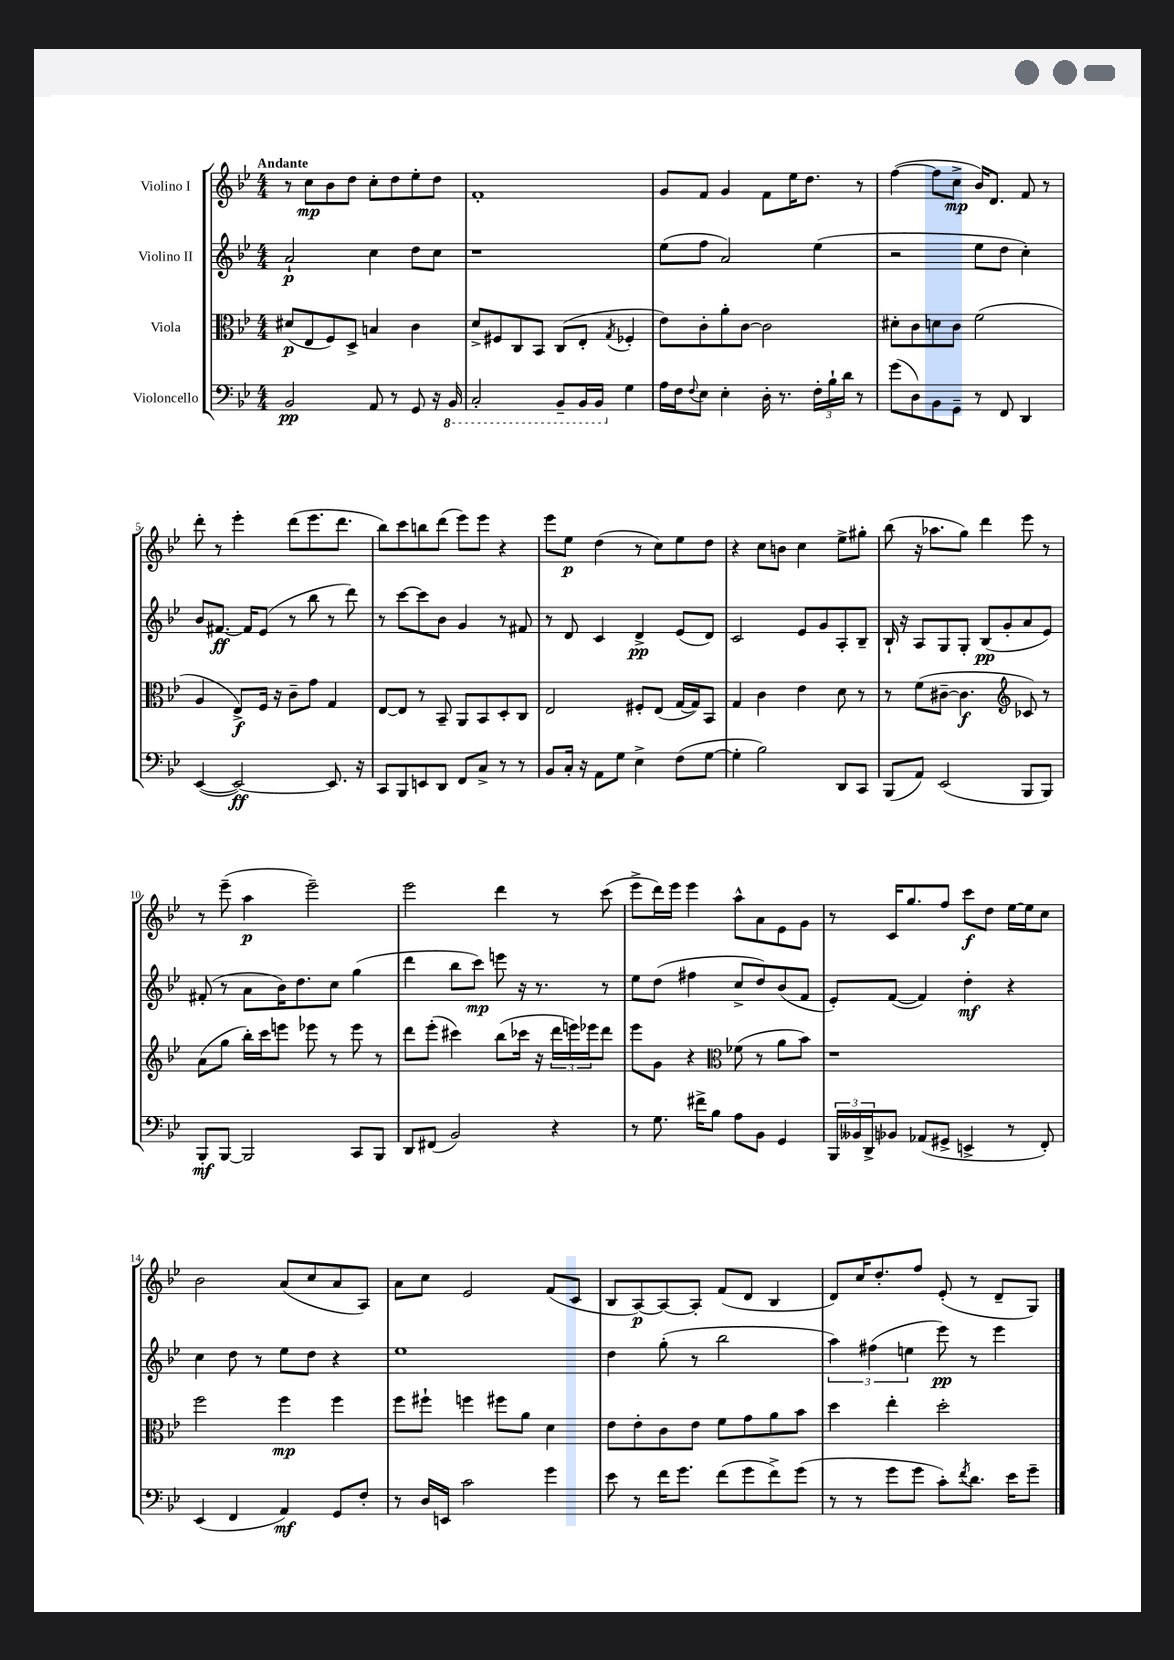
<<
\new StaffGroup <<
\new Staff = "s0" \with { instrumentName = "Violino I" } {
    \clef treble \key bes \major \numericTimeSignature \time 4/4 \tempo "Andante"
    r8 c''8\mp bes'8 d''8 c''8-. d''8 ees''8-. d''8 |
    f'1-. |
    g'8 f'8 g'4 f'8 ees''16 d''8. r8 |
    f''4~( f''8 c''8->\mp bes'16) d'8. f'8 r8 |
    d'''8-. r8 ees'''4-. d'''8( ees'''8. d'''8. |
    bes''8) c'''8 b''8 d'''8( ees'''8) ees'''8 r4 |
    ees'''8 ees''8\p d''4( r8 c''8) ees''8 d''8 |
    r4 c''8 b'8 c''4 ees''8-> gis''8-. |
    bes''8( r16 aes''8. g''8) d'''4 ees'''8 r8 |
    r8 ees'''8--( a''4\p ees'''2--) |
    ees'''2 d'''4 r8 c'''8( |
    ees'''8-> d'''16) ees'''16 ees'''4 a''8-^ a'8 ees'8 g'8 |
    r8 c'16 g''8. f''8 c'''8\f d''8 ees''16~ ees''16 c''8 |
    bes'2 a'8( c''8 a'8 a8) |
    a'8 c''8 ees'2 f'8( c'8 |
    bes8 a8~\p) a8~ a8-. f'8( d'8 bes4 |
    d'8) c''16 d''8.-. f''8 ees'8-.( r8 d'8-- g8) \bar "|." |
}
\new Staff = "s1" \with { instrumentName = "Violino II" } {
    \clef treble \key bes \major \numericTimeSignature \time 4/4
    a'2-!\p c''4 d''8 c''8 |
    r1 |
    ees''8( f''8 a'2) ees''4( |
    r2 ees''8 d''8 c''4-.) |
    bes'8 fis'8.~\ff fis'16 ees'8( r8 bes''8 r8 d'''8) |
    r8 c'''8~ c'''8 bes'8 g'4 r8 fis'8 |
    r8 d'8 c'4 d'4->\pp ees'8( d'8) |
    c'2 ees'8 g'8 a8-. bes8-- |
    bes16-! r16 a8 g8 g8-. bes8\pp( g'8-. a'8 ees'8) |
    fis'8-.( r8 a'8 bes'16) d''8. c''8 g''4( |
    d'''4 bes''8 c'''8\mp) e'''8 r16 r8. r8 |
    ees''8 d''8( fis''4 c''8-> d''8) bes'8( f'8 |
    ees'8-.) f'8~( f'4) d''4-.\mf r4 |
    c''4 d''8 r8 ees''8 d''8 r4 |
    ees''1 |
    d''4 g''8-.( r8 bes''2 |
    \tuplet 3/2 { a''4) fis''4( e''4 } ees'''8\pp) r8 ees'''4 \bar "|." |
}
\new Staff = "s2" \with { instrumentName = "Viola" } {
    \clef alto \key bes \major \numericTimeSignature \time 4/4
    dis'8\p( ees8 f8) d8-> b4 c'4 |
    d'8-> fis8 c8 bes,8 c8( ees8-. \acciaccatura { g8 } fes4-. |
    ees'8) c'8-. a'8-. c'8~ c'2 |
    dis'8-. c'8 d'8 c'8 f'2( |
    a4 ees8->\f) f16 r16 c'8-- g'8 g4 |
    ees8~ ees8 r8 bes,8-- a,8 bes,8 d8-. c8 |
    ees2 fis8-. ees8( g16~ g16) bes,8 |
    g4 c'4 ees'4 d'8 r8 |
    r8 f'8( cis'8~-- cis'4.\f \clef treble ces'8) r8 |
    a'8( g''8 bes''16-.) c'''16 e'''8 ees'''8 r8 ees'''8 r8 |
    d'''8 ees'''8-.( cis'''4) bes''8( ces'''16 r16 \tuplet 3/2 { d'''16 e'''16) ees'''16 } d'''8 |
    ees'''8 g'8 r4 \clef alto fes'8( r8 a'8 bes'8) |
    r1 |
    f''2 f''4\mp f''4 |
    f''8 fis''8-! f''4 fis''8 a'8 d'4 |
    ees'8 ees'8-. c'8 ees'8 f'8 g'8 a'8 bes'8 |
    d''4 ees''4-. d''2-. \bar "|." |
}
\new Staff = "s3" \with { instrumentName = "Violoncello" } {
    \clef bass \key bes \major \numericTimeSignature \time 4/4
    bes,2\pp a,8 r8 g,8 r16 \ottava #-1 bes,,16 |
    c,2-. bes,,8-- bes,,16 bes,,16 \ottava #0 g4 |
    a16 f16 \appoggiatura { f8 } ees8 ees4-. d16-. r8. \tuplet 3/2 { f16-. bes16-! d'16 } r8 |
    g'8( d8) bes,8 g,8-- r8 f,8 d,4 |
    ees,4~( ees,2~\ff) ees,8. r16 |
    c,8 bes,,8 e,8 d,8 f,8 c8-> r8 r8 |
    bes,8 c16-. r16 a,8 g8 ees4-> f8( g8~ |
    g4-. bes2) d,8 c,8 |
    bes,,8( a,8) ees,2( bes,,8 bes,,8) |
    bes,,8-.\mf bes,,8~ bes,,2 c,8 bes,,8 |
    d,8 fis,8( bes,2) r4 |
    r8 g8. fis'16-> bes8 a8 bes,8 g,4 |
    \tuplet 3/2 { bes,,16 beses,16 d,16-> } bes,8 aes,8( gis,8-> e,4-> r8 f,8-.) |
    ees,4( f,4 a,4\mf) g,8 f8-. |
    r8 d16 e,16 c'2 g'4 |
    ees'8 r8 f'16 g'8. f'8( g'8 f'8->) g'8( |
    r8 r8 g'8 g'8 c'8-.) \acciaccatura { f'8 } d'8. ees'16 g'8-- \bar "|." |
}
>>
>>
